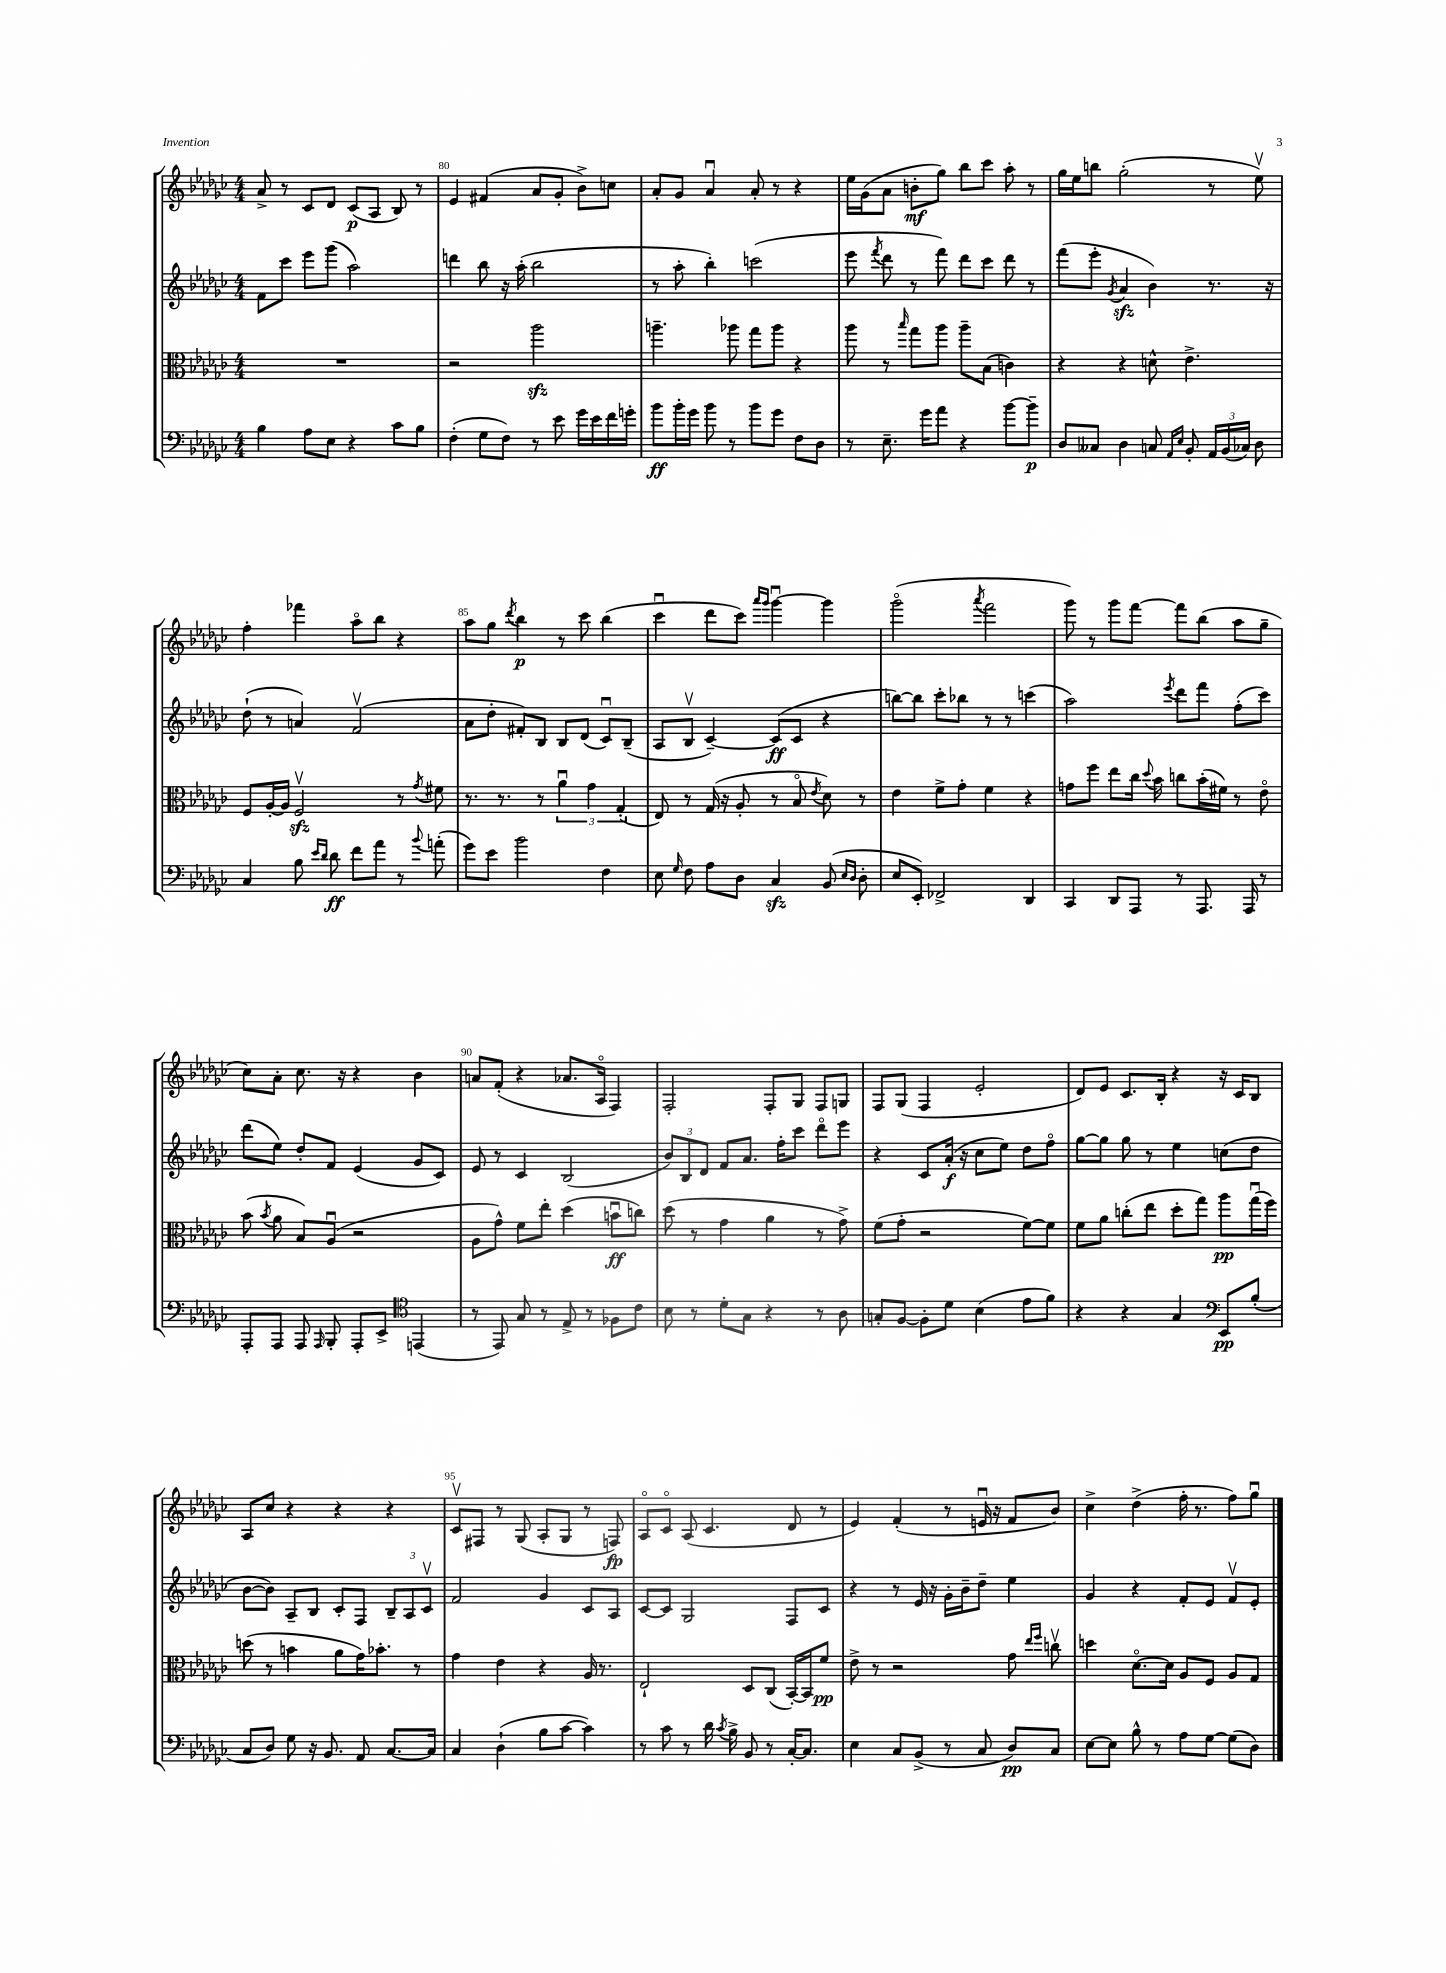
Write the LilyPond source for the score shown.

<<
\new StaffGroup <<
\new Staff = "s0" {
    \clef treble \key ges \major \numericTimeSignature \time 4/4
    \autoBeamOff aes'8-> r8 ces'8[ des'8] ces'8[\p( aes8] bes8) r8 |
    ees'4 fis'4( aes'8[ ges'8]-. bes'8[->) c''8] |
    aes'8[-. ges'8] aes'4\downbow aes'8-. r8 r4 |
    ees''16[ ges'16( aes'8] b'8[-.\mf ges''8]) bes''8[ ces'''8] aes''8-. r8 |
    ges''16[ ees''16 b''8] ges''2-.( r8 ees''8\upbow) |
    f''4-. fes'''4 aes''8[\flageolet bes''8] r4 |
    aes''8[ ges''8] \acciaccatura { des'''8 } bes''4\p r8 ces'''8 bes''4( |
    ces'''4\downbow des'''8[ ces'''8]) \grace { aes'''16[ ges'''16] } ges'''4~\downbow ges'''4 |
    ges'''2\flageolet( \acciaccatura { aes'''8 } f'''2 |
    ges'''8) r8 ges'''8[ f'''8]~ f'''8[ bes''8]( aes''8[ ges''8]-- |
    ces''8[) aes'8]-. ces''8. r16 r4 bes'4 |
    a'8[ f'8]-.( r4 aes'8.[ aes16]\flageolet f4) |
    f2-. f8[-. ges8] f8[ g8] |
    f8[ ges8]( f4 ees'2-. |
    des'8[) ees'8] ces'8.[ bes16]-. r4 r16 ces'16[ bes8] |
    aes8[ ces''8] r4 r4 r4 |
    ces'8[\upbow fis8] r8 ges8( aes8[-. ges8] r8 f8\fp) |
    aes8[\flageolet ces'8]\flageolet aes8( ces'4. des'8 r8 |
    ees'4) f'4-.( r8 e'16\downbow r16 f'8[ bes'8]) |
    ces''4-> des''4->( f''16-. r8. f''8[) ges''8]\downbow \bar "|." |
}
\new Staff = "s1" {
    \clef treble \key ges \major \numericTimeSignature \time 4/4
    \autoBeamOff f'8[ ces'''8] ees'''8[ ges'''8]( aes''2) |
    d'''4 bes''8 r16 aes''16-.( bes''2 |
    r8 aes''8-. bes''4-.) c'''2( |
    ees'''8 \acciaccatura { f'''8 } des'''8 r8 f'''8) des'''8[ ces'''8] des'''8 r8 |
    f'''8[( ees'''8]-. \acciaccatura { ges'8 } aes'4\sfz bes'4) r8. r16 |
    des''8-!( r8 a'4) f'2\upbow( |
    aes'8[ des''8]-. fis'8[-.) bes8] bes8[ des'8]( ces'8[\downbow) bes8]--( |
    aes8[ bes8]\upbow ces'4~--) ces'8[\ff( ces'8] r4 |
    b''8[~) b''8] ces'''8[-. bes''8] r8 r8 c'''4( |
    aes''2) \acciaccatura { ees'''8 } des'''8[ f'''8] f''8[-.( ces'''8]) |
    des'''8[( ees''8]) des''8[-. f'8] ees'4( ges'8[ ces'8]) |
    ees'8 r8 ces'4 bes2( |
    \tuplet 3/2 { bes'8[) bes8 des'8] } f'8[ aes'8.] f''16[-. ces'''8] des'''8[\flageolet ees'''8] |
    r4 ces'8[ aes'16]-.\f( r16 ces''8[ ees''8]) des''8[ f''8]\flageolet |
    ges''8[~ ges''8] ges''8 r8 ees''4 c''8[( des''8] |
    bes'8[~ bes'8]) aes8[-- bes8] ces'8[-. f8] \tuplet 3/2 { bes8[-- aes8 ces'8]\upbow } |
    f'2 ges'4 ces'8[ aes8] |
    ces'8[~ ces'8] ges2 f8[ ces'8] |
    r4 r8 ees'16 r16 ges'16[-. bes'16-- des''8]-- ees''4 |
    ges'4 r4 f'8[-. ees'8] f'8[\upbow ees'8]-. \bar "|." |
}
\new Staff = "s2" {
    \clef alto \key ges \major \numericTimeSignature \time 4/4
    \autoBeamOff R1 |
    r2 aes''2\sfz |
    a''4.-- aes''8 ges''8[ aes''8] r4 |
    aes''8 r8 \grace { bes''16 } ges''8[ aes''8] aes''8[-- bes8]( c'4) |
    r4 r4 d'8-^ ees'4.-> |
    f8[ aes16~-. aes16] f2\upbow\sfz r8 \acciaccatura { ges'8 } fis'8 |
    r8. r8. r8 \tuplet 3/2 { aes'4\downbow ges'4 ges4-.( } |
    ees8) r8 ges16( r16 aes8-. r8 bes8\flageolet \acciaccatura { ees'8 } des'8) r8 |
    ees'4 f'8[-> ges'8]-. f'4 r4 |
    g'8[ f''8] ees''8[ ces''16] \appoggiatura { des''8 } bes'16 c''8[ bes'16-.( fis'16]) r8 ees'8\flageolet |
    bes'8( \acciaccatura { bes'8 } aes'8 bes8[) aes8]\downbow( r2 |
    aes8[ ges'8]-^) f'8[ ees''8]-. des''4( b'8[\downbow\ff c''8]) |
    des''8( r8 ges'4 aes'4 r8 ges'8->) |
    f'8[( ges'8]-. r2 f'8[~) f'8] |
    f'8[ aes'8] c''8[-.( ees''8] des''8[-. ges''8]) aes''8[\pp ges''16\downbow( f''16]) |
    d''8( r8 b'4 aes'8[ ges'16) bes'8.]-. r8 |
    ges'4 ees'4 r4 aes16 r8. |
    ees2-! des8[ ces8]( bes,16[~-.) bes,16 f'8]\pp |
    ees'8-> r8 r2 ges'8 \grace { ees''16[ f''16] } c''8\upbow |
    d''4 des'8.[~\flageolet des'16] aes8[ f8] aes8[ ges8] \bar "|." |
}
\new Staff = "s3" {
    \clef bass \key ges \major \numericTimeSignature \time 4/4
    \autoBeamOff bes4 aes8[ ees8] r4 ces'8[ bes8] |
    f4-.( ges8[ f8]) r8 ees'8 ges'16[ ees'16 f'16 g'16]-. |
    bes'8[\ff bes'16-. ges'16] bes'8 r8 bes'8[ ges'8] f8[ des8] |
    r8 ees8.-- ges'16[ aes'8] r4 bes'8[~ bes'8]--\p |
    des8[ ceses8] des4 c8 \grace { aes,16[ ees16] } bes,8-. \tuplet 3/2 { aes,16[ bes,16( ces16]) } des8 |
    ces4 bes8 \grace { ees'16[ des'16] } des'8\ff f'8[ aes'8] r8 \appoggiatura { bes'8 } a'8-.( |
    ges'8[) ees'8] bes'2 f4 |
    ees8 \grace { ges16 } f8 aes8[ des8] ces4\sfz bes,8( \grace { ees16[ des16] } des8-. |
    ees8[ ees,8]-.) fes,2-> des,4 |
    ces,4 des,8[ aes,,8] r8 aes,,8. aes,,16 r8 |
    aes,,8[-. aes,,8] aes,,8 \grace { aes,,16 } bes,,8-. aes,,8[-. ees,8]-> \clef tenor e,4( |
    r8 ees,8) ges8 r8 ees8-> r8 fes8[ ces'8] |
    bes8 r8 des'8[-. ges8] r4 r8 aes8 |
    g8[-. f8]~ f8[-. des'8] bes4( ees'8[ f'8]) |
    r4 r4 ges4 \clef bass ees,8[\pp bes8]-.( |
    ces8[ des8]) ges8 r16 bes,8. aes,8 ces8.[~ ces16] |
    ces4 des4-!( bes8[ ces'8]~ ces'4) |
    r8 ces'8 r8 des'16 \acciaccatura { ces'8 } bes16-> bes,8 r8 ces16[~-. ces8.] |
    ees4 ces8[ bes,8]->( r8 ces8 des8[\pp) ces8] |
    ees8[~ ees8] bes8-^ r8 aes8[ ges8]~ ges8[( des8]) \bar "|." |
}
>>
>>
\layout { \context { \Score currentBarNumber = #79 \override BarNumber.break-visibility = ##(#f #t #t) barNumberVisibility = #(every-nth-bar-number-visible 5) } }
